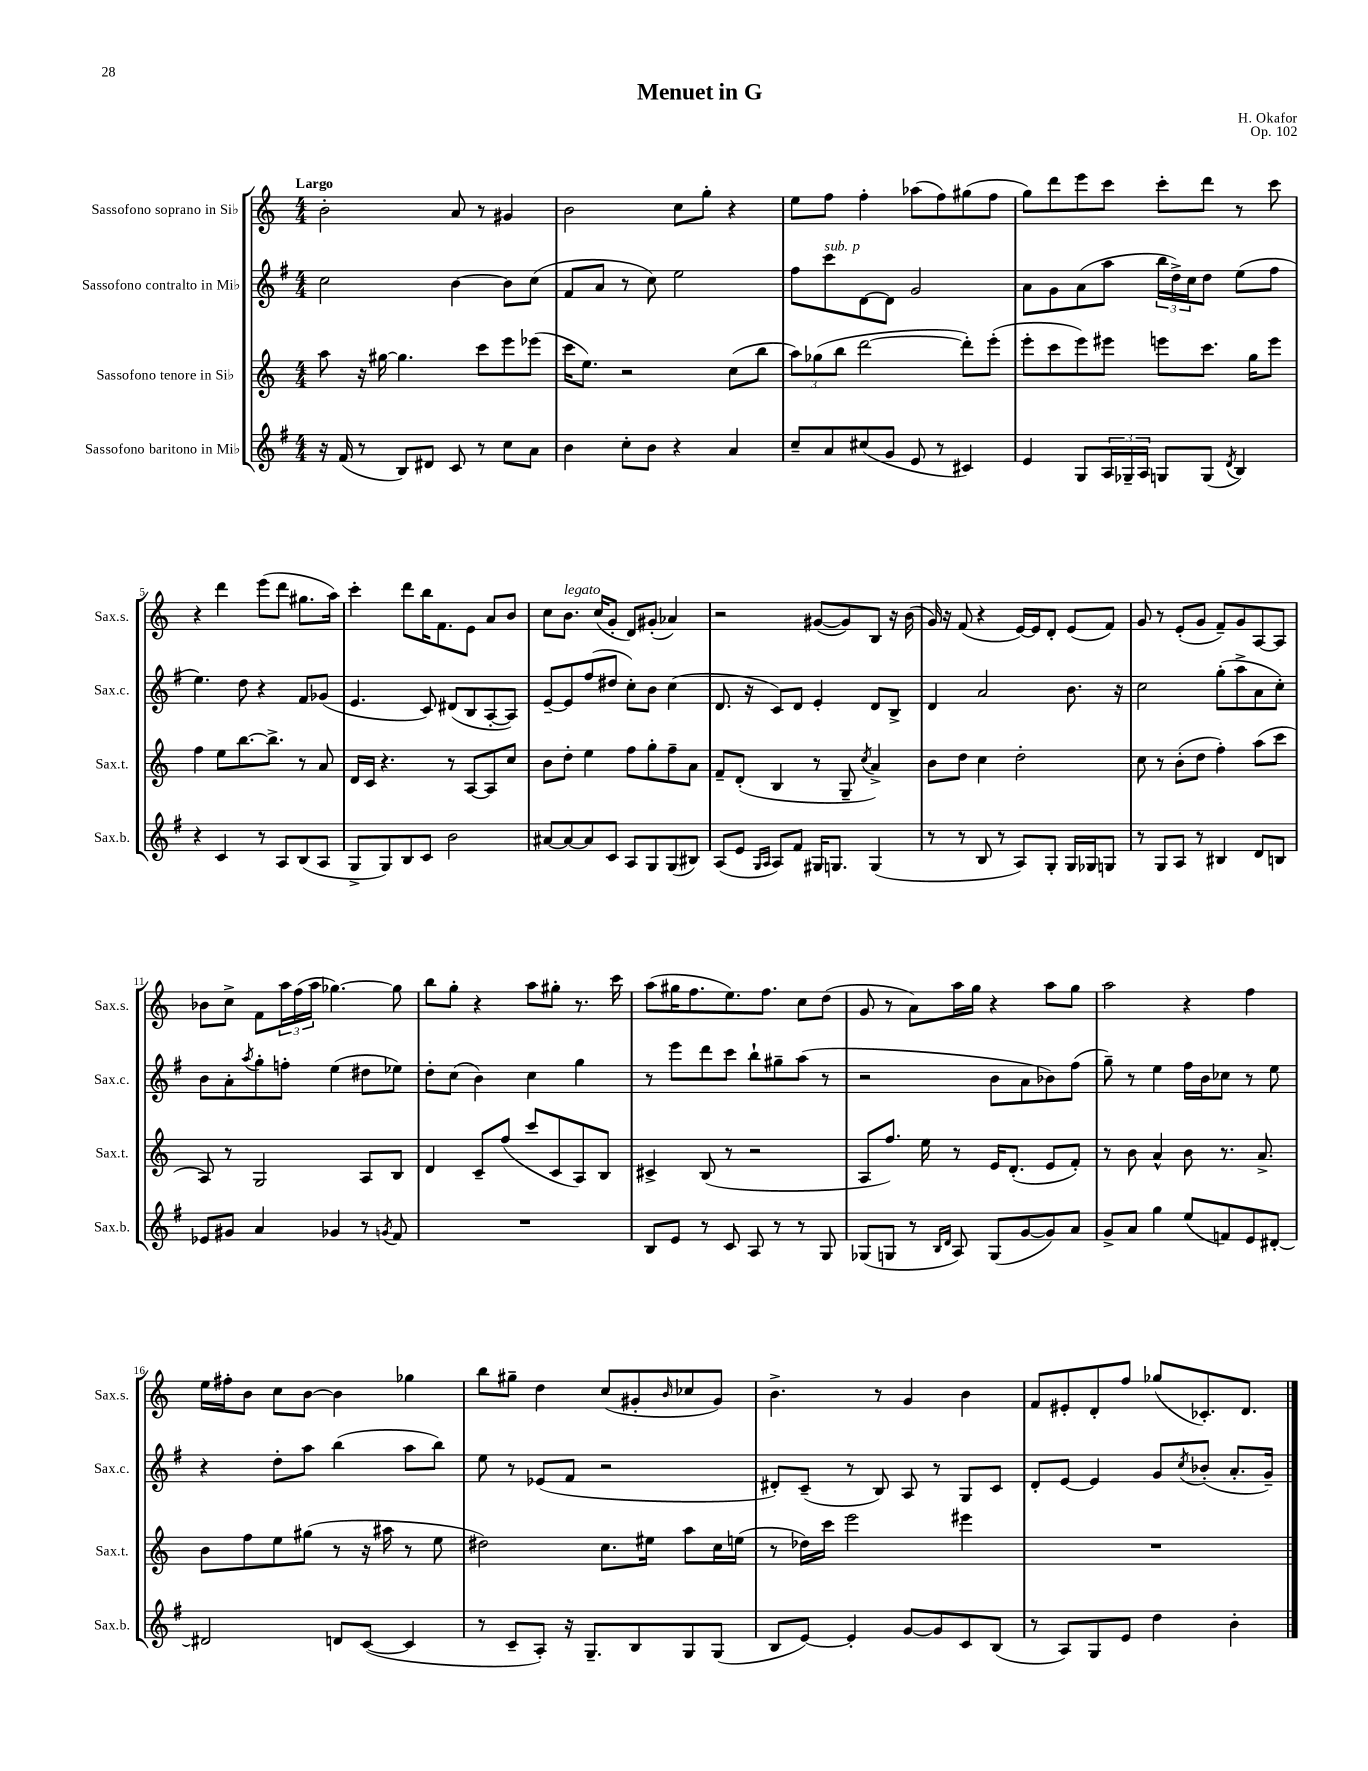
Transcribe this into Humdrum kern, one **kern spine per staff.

**kern	**kern	**kern	**kern
*part4	*part3	*part2	*part1
*staff4	*staff3	*staff2	*staff1
*I"Sassofono baritono in Mi♭	*I"Sassofono tenore in Si♭	*I"Sassofono contralto in Mi♭	*I"Sassofono soprano in Si♭
*I'Sax.b.	*I'Sax.t.	*I'Sax.c.	*I'Sax.s.
*clefG2	*clefG2	*clefG2	*clefG2
*k[f#]	*k[]	*k[f#]	*k[]
*M4/4	*M4/4	*M4/4	*M4/4
=1	=1	=1	=1
!	!	!	!LO:TX:a:B:t=Largo
16r	8aa\	2cc\	2b'\
(16f#/	.	.	.
8r	16r	.	.
.	[16gg#X\	.	.
8B/L)	4.gg#\]	.	.
8d#X/J	.	.	.
8c/	.	[4b\	8a/
8r	8ccc\L	.	8r
8cc\L	8eee\	8b\L]	4g#X/
8a\J	(8eee-X\J	(8cc\J	.
=2	=2	=2	=2
4b\	16ccc\KL	8f#/L	2b\
.	8.ee\J)	.	.
.	.	8a/J	.
8cc'\L	2r	8r	.
8b\J	.	8cc\)	.
4r	.	2ee\	8cc\L
.	.	.	8gg'\J
4a/	(8cc\L	.	4r
.	8bb\J	.	.
=3	=3	=3	=3
8cc~/L	12aa\L)	8ff#\L	8ee\L
.	(12gg-X\	.	.
!	!	!LO:TX:a:i:t=sub. p	!
8a/	.	8ccc\	8ff\J
.	12bb\J	.	.
(8cc#X/	[2ddd\	[8d\	4ff'\
8g/J	.	8d\J]	.
8e/	.	2g/	(8aa-X\L
8r	.	.	8ff\)
4c#X/)	8ddd'\L])	.	(8gg#X\
.	(8eee'\J	.	8ff\J
=4	=4	=4	=4
4e/	8eee'\L	8a\L	8gg\L)
.	8ccc\	8g\	8ddd\
8G/L	8eee\)	(8a\	8eee\
24A/L	8eee#X\J	8aa\J	8ccc\J
24G-X~/	.	.	.
24A/JJ	.	.	.
8Gn/L	8eeen\L	24bb\LL	8ccc'\L
.	.	24dd^\)	.
.	.	24cc\J	.
(8G/J	8.ccc\J	8dd\J	8ddd\J
8qd/	.	.	.
4B/)	.	(8ee\L	8r
.	16gg\KL	.	.
.	8eee\J	8ff#\J	8ccc\
!!LO:LB:g=z
=5	=5	=5	=5
4r	4ff\	4.ee\)	4r
4c/	8ee\L	.	4ddd\
.	[8.bb\	8dd\	.
8r	.	4r	(8eee\L
.	8.bb^\J]	.	.
8A/L	.	.	8ddd\J
(8B/	8r	8f#/L	8.gg#X\L
8A/J	8a/	(8g-X/J	.
.	.	.	16aa\Jk)
=6	=6	=6	=6
8G^/L	16d/LL	4.e/	4ccc'\
.	16c/JJ	.	.
8G/)	4.r	.	.
8B/	.	.	8ddd\L
8c/J	.	8c/)	16bb\K
.	.	.	8.f\
2b\	8r	(8d#X/L	.
.	[8A/L	8B/	8e\J
.	8A/]	[8A'/	8a/L
.	8cc/J	8A/J])	8b/J
=7	=7	=7	=7
[8a#X/L	8b\L	[8e~/L	8cc\L
!	!	!	!LO:TX:a:i:t=legato
8a#/_	8dd'\J	8e/]	8.b\J
8a#/]	4ee\	(8ff#/	.
.	.	.	(16cc/KL
8c/J	.	8dd#X/J	8g'/J
8A/L	8ff\L	8cc'\L)	8d/L)
8G/	8gg'\	8b\J	(8g#X'/J
(8G/	8ff~\	(4cc\	4a-X/)
8B#X/J)	8a\J	.	.
=8	=8	=8	=8
(8A/L	8f~/L	8.d/	2r
8e/J	(8d'/J	.	.
.	.	16r	.
16qqG/LL	.	.	.
16qqA/JJ	.	.	.
8A/L)	4B/	8c/L)	.
8f#/J	.	8d/J	.
16G#X/KL	8r	4e'/	([8g#X/L
8.Gn/J	.	.	.
.	8G~/	.	8g#/])
.	8qcc/	.	.
(4G/	4a^/)	8d/L	8B/J
.	.	8B^/J	16r
.	.	.	(16b\
=9	=9	=9	=9
8r	8b\L	4d/	16g/)
.	.	.	16r
8r	8dd\J	.	(8f/
8B/	4cc\	2a/	4r
8r	.	.	.
8A/L)	2dd'\	.	[16e/LL)
.	.	.	16e/J]
8G'/J	.	.	8d'/J
16G/LL	.	8.b\	(8e/L
16G-X/J	.	.	.
8Gn/J	.	.	8f/J)
.	.	16r	.
=10	=10	=10	=10
8r	8cc\	2cc\	8g/
8G/L	8r	.	8r
8A/J	(8b'\L	.	(8e'/L
8r	8dd\J	.	8g/J
4B#X/	4ff'\)	(8gg'\L	8f~/L)
.	.	8aa^\	8g/
8d/L	(8aa\L	8a\	[8A/
8Bn/J	8ccc\J	8cc'\J)	8A/J]
!!LO:LB:g=z
=11	=11	=11	=11
8e-X/L	8A/)	8b\L	8b-X\L
8g#X/J	8r	8a'\	8cc^\J
.	.	8qaa/	.
4a/	2G/	8gg'\	8f\L
.	.	8ffn'\J	24aa\L
.	.	.	(24ff\
.	.	.	24aa\JJ
4g-X/	.	(4ee\	[4.gg-X\)
8r	8A/L	8dd#X\L	.
8qgn/	.	.	.
8f#/	8B/J	8ee-X\J)	8gg-\]
=12	=12	=12	=12
1r	4d/	8dd'\L	8bb\L
.	.	(8cc\J	8gg'\J
.	8c~/L	4b\)	4r
.	(8ff/J	.	.
.	8ccc/L	4cc\	8aa\L
.	8c/	.	8gg#X'\J
.	8A/)	4gg\	8.r
.	8B/J	.	.
.	.	.	16ccc\
=13	=13	=13	=13
8B/L	4c#X^/	8r	(8aa\L
8e/J	.	8eee\L	16gg#X\K
.	.	.	8.ff\
8r	(8B/	8ddd\	.
8c/	8r	8ccc\J	8.ee\)
8A/	2r	8bb`\L	.
.	.	.	8.ff\J
8r	.	8gg#X~\	.
8r	.	(8aa\J	8cc\L
8G/	.	8r	(8dd\J
=14	=14	=14	=14
(8G-X/L	8A/L	2r	8g/
8Gn/J	8.ff/J)	.	8r
8r	.	.	8a\L)
.	16ee\	.	.
16qqB/LL	.	.	.
16qqd/JJ	.	.	.
8A/)	8r	.	16aa\L
.	.	.	16gg\JJ
(8G/L	16e/KL	8b\L	4r
.	(8.d'/J	.	.
[8g/	.	8a\	.
8g/])	8e/L	8b-X\)	8aa\L
8a/J	8f'/J)	(8ff#\J	8gg\J
=15	=15	=15	=15
8g^/L	8r	8gg~\)	2aa\
8a/J	8b\	8r	.
4gg\	4a^^/	4ee\	.
(8ee/L	8b\	16ff#\LL	4r
.	.	16b\J	.
8fn/)	8.r	8cc-X\J	.
8e/	.	8r	4ff\
.	8.a^/	.	.
[8d#X'/J	.	8ee\	.
!!LO:LB:g=z
=16	=16	=16	=16
2d#X/]	8b\L	4r	16ee\LL
.	.	.	16ff#X'\J
.	8ff\	.	8b\J
.	8ee\	8dd'\L	8cc\L
.	(8gg#X\J	8aa\J	[8b\J
8dn/L	8r	(4bb\	4b\]
([8c/J	16r	.	.
.	16aa#X\	.	.
4c/]	8r	8aa\L	4gg-X\
.	8ee\	8bb\J)	.
=17	=17	=17	=17
8r	2dd#X\)	8ee\	8bb\L
8c~/L	.	8r	8gg#X~\J
8A'/J)	.	(8e-X/L	4dd\
16r	.	8f#/J	.
8.G~/L	.	.	.
.	8.cc\L	2r	(8cc/L
8B/	.	.	8g#X'/
.	16ee#X\Jk	.	.
.	.	.	16qqb/
8G/	8aa\L	.	8cc-X/
(8G/J	16cc\L	.	8g#/J)
.	(16een\JJ	.	.
=18	=18	=18	=18
8B/L	8r	8d#X'/L)	4.b^\
[8e/J)	16dd-X\LL)	(8c~/J	.
.	16ccc\JJ	.	.
4e'/]	2eee\	8r	.
.	.	8B/)	8r
[8g/L	.	8A/	4g/
8g/]	.	8r	.
8c/	4eee#X\	8G/L	4b\
(8B/J	.	8c/J	.
=19	=19	=19	=19
8r	1r	8d'/L	8f/L
8A/L)	.	[8e/J	8e#X'/
8G/	.	4e/]	8d'/
8e/J	.	.	8ff/J
4dd\	.	8g/L	(8gg-X/L
.	.	8qcc/	.
.	.	(8b-X'/J	8.c-X'/)
4b'\	.	8.a'/L	.
.	.	.	8.d/J
.	.	16g~/Jk)	.
==	==	==	==
*-	*-	*-	*-
